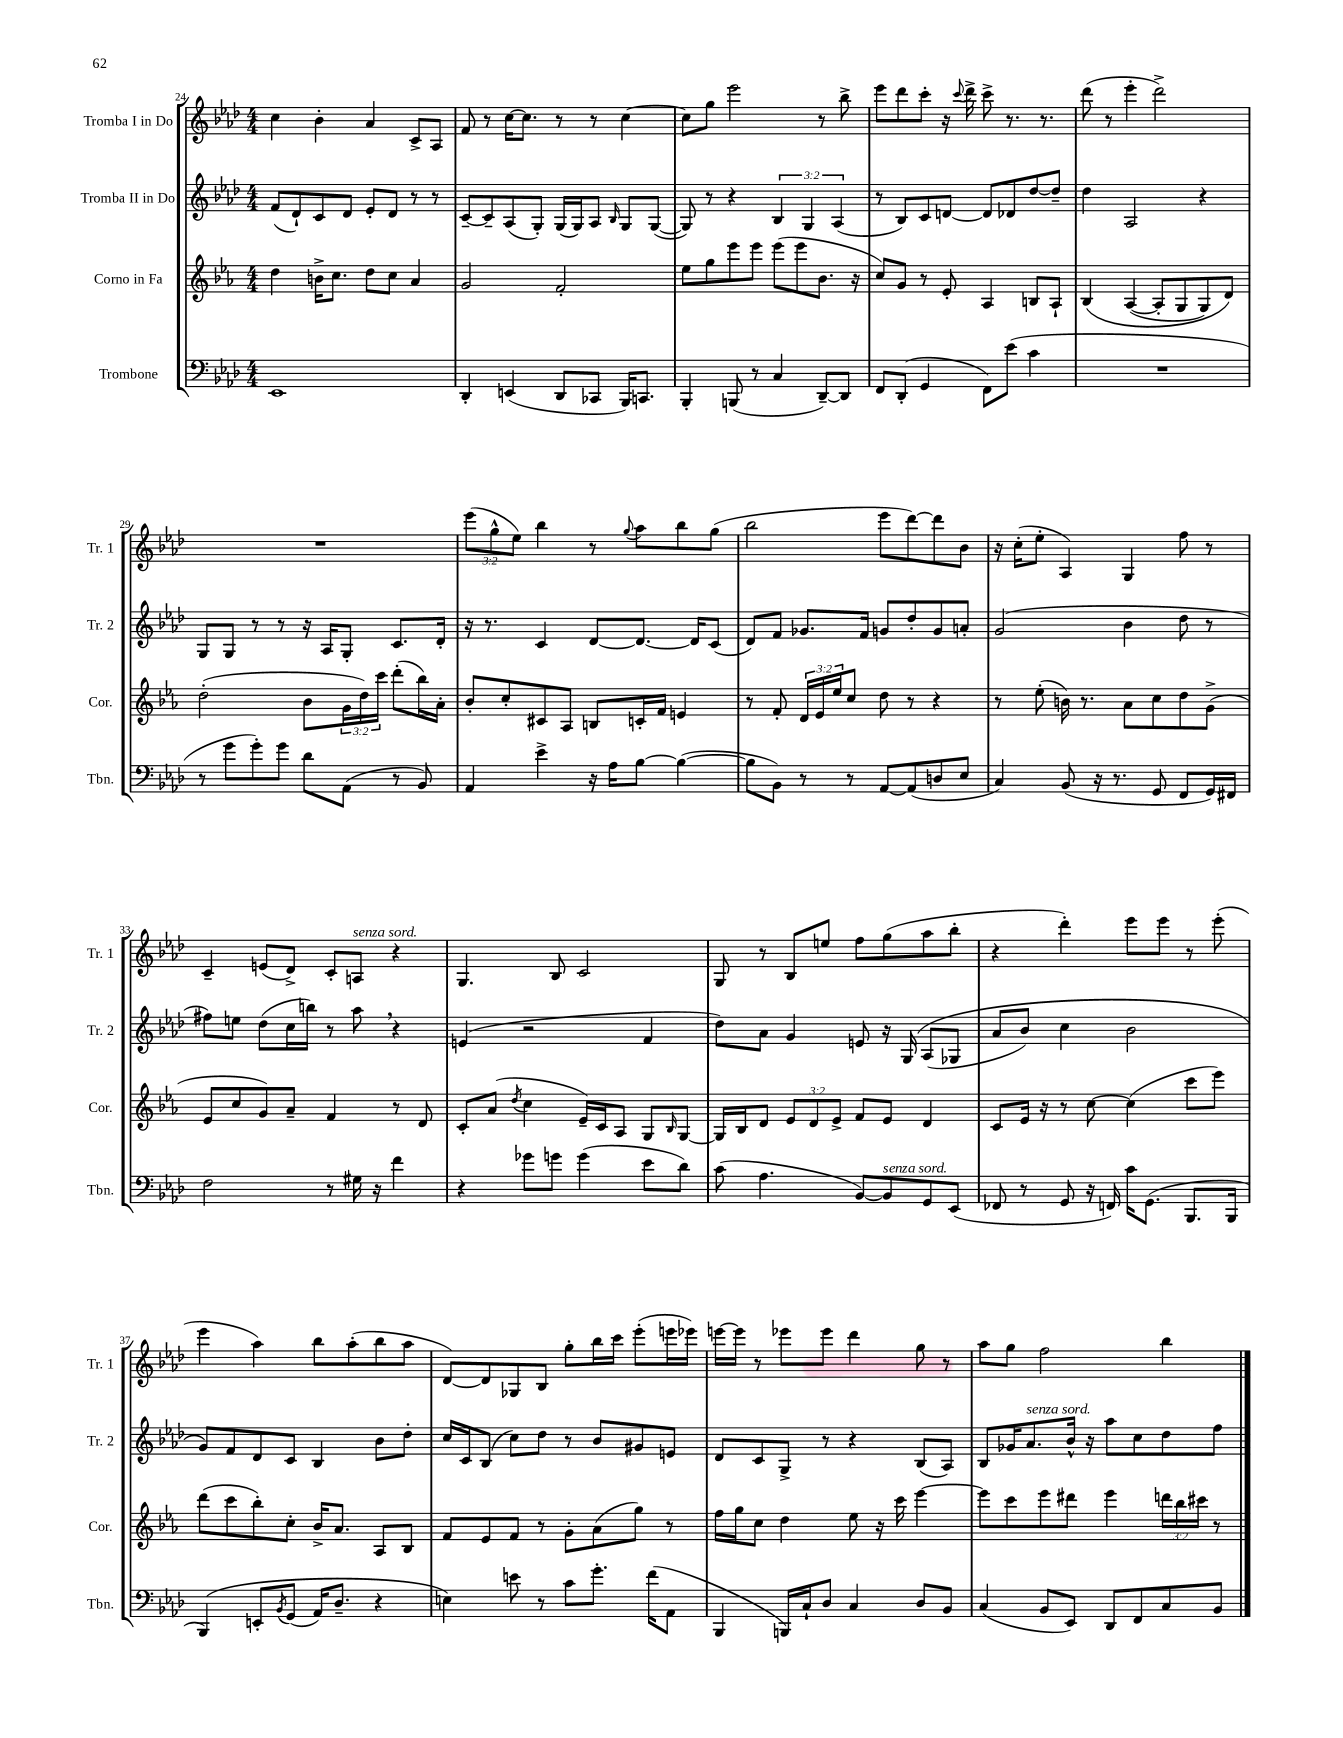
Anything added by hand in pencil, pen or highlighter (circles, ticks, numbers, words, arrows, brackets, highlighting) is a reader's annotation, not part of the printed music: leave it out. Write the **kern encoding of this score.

**kern	**kern	**kern	**kern
*staff4	*staff3	*staff2	*staff1
*clefF4	*clefG2	*clefG2	*clefG2
*k[b-e-a-d-]	*k[b-e-a-]	*k[b-e-a-d-]	*k[b-e-a-d-]
*M4/4	*M4/4	*M4/4	*M4/4
1EE-	4dd	(8f	4cc
.	.	8d-`)	.
.	16b^	8c	4b-'
.	8.cc	.	.
.	.	8d-	.
.	8dd	8e-'	4a-
.	8cc	8d-	.
.	4a-	8r	8c^
.	.	8r	8A-
=	=	=	=
4DD-'	2g	[8c~	8f
.	.	8c~]	8r
(4EE	.	(8A-	[16cc
.	.	.	8.cc]
.	.	8G')	.
8DD-	2f'	(16G	8r
.	.	16G)	.
8CC-	.	8A-	8r
.	.	16qqB-	.
16BBB-)	.	8G	[4cc
8.CC	.	.	.
.	.	([8G	.
=	=	=	=
4BBB-'	8ee-	8G])	8cc]
.	8gg	8r	8gg
(8BBB	8eee-	4r	2eee-
8r	8eee-	.	.
4C	(8eee-	6B-	.
.	8eee-	.	.
.	.	6G	.
[8DD-~)	8.b-	.	8r
.	.	(6A-	.
8DD-]	.	.	8bb-^
.	16r	.	.
=	=	=	=
8FF	8cc)	8r	8eee-
(8DD-'	8g	8B-)	8ddd-
4GG	8r	8c	8ccc'
.	8e-'	[8d	16r
.	.	.	8qqccc
.	.	.	16ddd-^
8FF)	4A-	8d]	8ccc^
(8e-	.	8d-	8.r
4c	8B	[8dd-	.
.	.	.	8.r
.	8A-`	8dd-~]	.
=	=	=	=
1r	&(4B-	4dd-	(8ddd-
.	.	.	8r
.	([4A-	2A-	4eee-'
.	8A-']	.	2ddd-^)
.	8G	.	.
.	8G)	4r	.
.	8d&)	.	.
=	=	=	=
8r	(2dd'	8G	1r
8g	.	8G	.
8g')	.	8r	.
8g	.	8r	.
8d-	8b-	16r	.
.	.	16A-	.
(8AA-	24g	8G'	.
.	24dd)	.	.
.	24ccc	.	.
8r	(8ddd'	8.c	.
8BB-)	16bb-)	.	.
.	16a-'	16d-'	.
=	=	=	=
4AA-	8b-'	16r	(12eee-
.	.	8.r	.
.	.	.	12gg^^
.	8cc'	.	.
.	.	.	12ee-)
4e-^	8c#	4c	4bb-
.	8A-	.	.
16r	8B	[8d-	8r
16A-	.	.	.
.	.	.	8qqgg
[8B-	16c'	8.d-_	8aa-
.	16f	.	.
(4B-_	4e	.	8bb-
.	.	16d-]	.
.	.	(8c	(8gg
=	=	=	=
8B-]	8r	8d-)	2bb-
8BB-)	8f'	8f	.
8r	24d	8.g-	.
.	24e-	.	.
.	24ee-	.	.
8r	8cc	.	.
.	.	16f	.
[8AA-	8dd	8g	8eee-
(8AA-]	8r	8dd-'	[8ddd-)
8D	4r	8g	8ddd-]
8E-	.	8a'	8b-
=	=	=	=
4C)	8r	(2g	16r
.	.	.	(16cc'
.	(8ee-'	.	8ee-'
(8BB-	16b)	.	4A-)
.	8.r	.	.
16r	.	.	.
8.r	.	.	.
.	8a-	4b-	4G
8GG	8cc	.	.
8FF	8dd	8dd-	8ff
16GG)	(8g^	8r	8r
16FF#	.	.	.
=	=	=	=
2F	8e-	8ff#)	4c~
.	8cc	8ee	.
.	8g)	(8dd-	(8e
.	8a-~	16cc	8d-^)
.	.	16bb)	.
8r	4f	8r	8c'
16G#	.	8aa-	8A
16r	.	.	.
4f	8r	4r	4r
.	8d	.	.
=	=	=	=
4r	8c'	(4e	4.G
.	(8a-	.	.
.	8qdd	.	.
8g-	4cc	2r	.
8g	.	.	8B-
(4g	16e-~)	.	2c
.	16c	.	.
.	8A-	.	.
8e-	8G	4f	.
.	16qqB-	.	.
8d-)	[8G	.	.
=	=	=	=
(8c	16G]	8dd-)	8G
.	16B-	.	.
4.A-	8d	8a-	8r
.	12e-	4g	8B-
.	12d	.	.
.	.	.	8ee
.	12e-^	.	.
[8BB-)	8f	8e	8ff
8BB-]	8e-	16r	(8gg
.	.	&(16G	.
8GG	4d	(8A-	8aa-
(8EE-	.	8G-	8bb-'
=	=	=	=
8FF-	8c	8a-	4r
8r	16e-	8b-)	.
.	16r	.	.
8GG	8r	4cc	4ddd-')
16r	[8cc	.	.
16FF)	.	.	.
16c	(4cc]	2b-	8eee-
(8.GG	.	.	.
.	.	.	8eee-
8.BBB-	8ccc	.	8r
.	8eee-)	.	(8eee-'
16BBB-	.	.	.
=	=	=	=
&(4BBB-)	(8ddd	8g&)	4eee-
.	8ccc	8f	.
8EE'	8bb-')	8d-	4aa-)
8qBB-	.	.	.
(8GG	8cc'	8c	.
16AA-)	16b-^	4B-	8bb-
8.D-~	8.a-	.	.
.	.	.	(8aa-'
4r	8A-	8b-	8bb-
.	8B-	8dd-'	8aa-
=	=	=	=
4E&)	8f	16cc	[8d-)
.	.	16c	.
.	8e-	(8B-	8d-]
8e	8f	8cc)	8G-
8r	8r	8dd-	8B-
8c	8g'	8r	8gg'
8.g'	(8a-	8b-	16bb-
.	.	.	16ccc
.	8gg)	8g#	(8eee-'
(16f	.	.	.
8AA-	8r	8e	16eee
.	.	.	16eee-)
=	=	=	=
4BBB-	16ff	8d-	[16eee
.	16gg	.	16eee]
.	8cc	8c	8r
16BBB)	4dd	8G^	8eee-
16C`	.	.	.
8D-	.	8r	8eee-
4C	8ee-	4r	4ddd-
.	16r	.	.
.	16ccc	.	.
8D-	[4eee-	(8B-	8gg
8BB-	.	8A-)	8r
=	=	=	=
(4C	8eee-]	8B-	8aa-
.	8ccc	16g-	8gg
.	.	8.a-	.
8BB-	8eee-	.	2ff
8EE-)	8ddd#	16b-^^	.
.	.	16r	.
8DD-	4eee-	8aa-	.
8FF	.	8cc	.
8C	24ddd	8dd-	4bb-
.	24bb-	.	.
.	24ccc#	.	.
8BB-	8r	8ff	.
==	==	==	==
*-	*-	*-	*-
